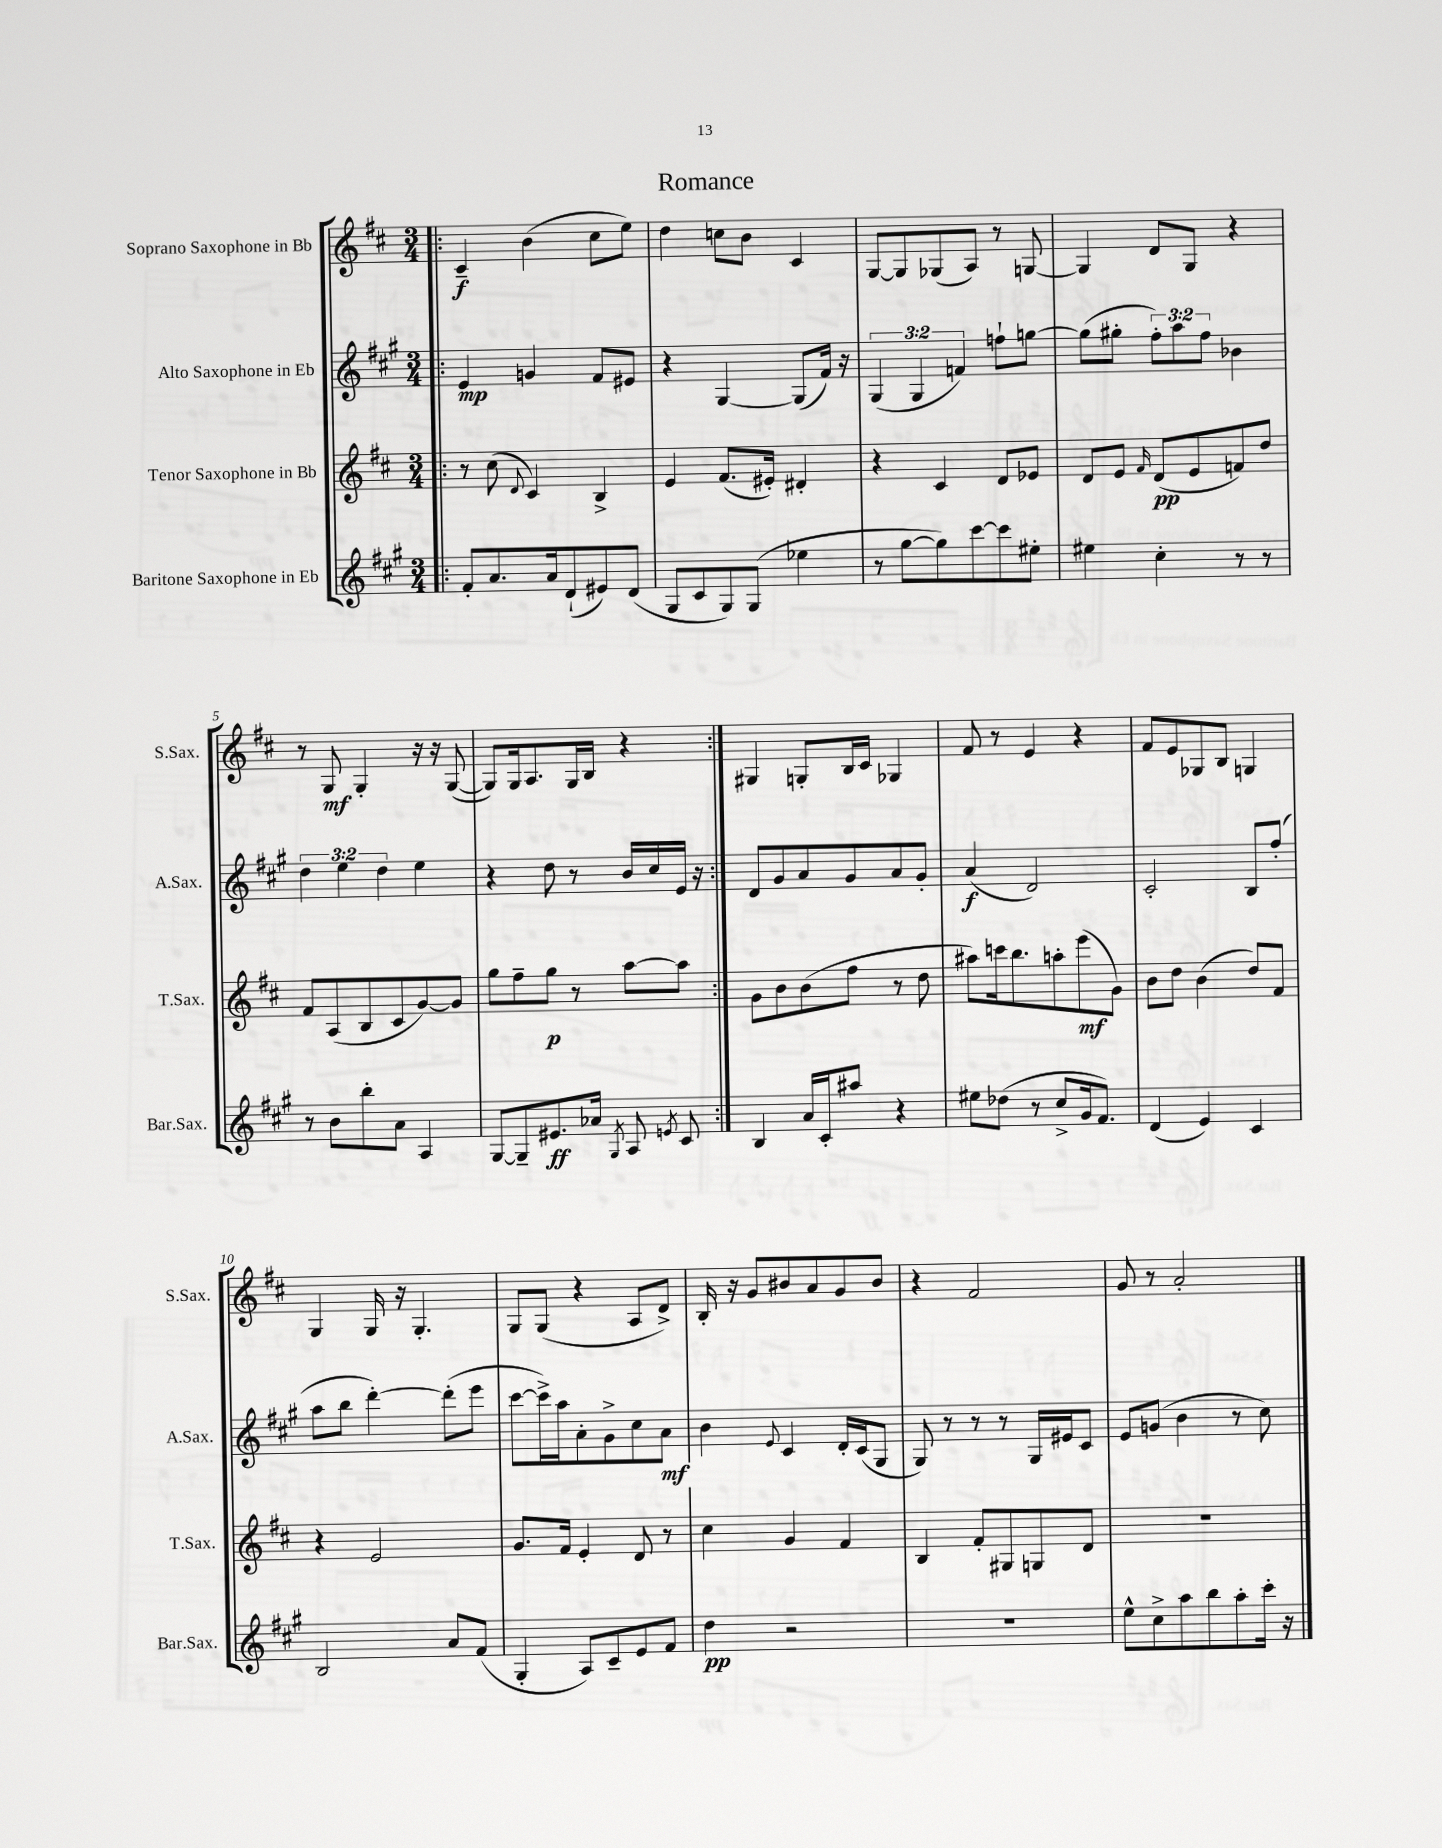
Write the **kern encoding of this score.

**kern	**kern	**kern	**kern
*staff4	*staff3	*staff2	*staff1
*clefG2	*clefG2	*clefG2	*clefG2
*k[f#c#g#]	*k[f#c#]	*k[f#c#g#]	*k[f#c#]
*M3/4	*M3/4	*M3/4	*M3/4
=!|:	=!|:	=!|:	=!|:
8f#'	8r	4e	4c#~
8.a	(8cc#	.	.
.	8qqd	.	.
.	4c#)	4g	(4b
16a	.	.	.
(8d`	.	.	.
8e#)	4B^	8f#	8cc#
(8d	.	8e#	8ee)
=	=	=	=
8G#	4e	4r	4dd
8c#	.	.	.
8G#)	(8.f#	[4G#	8cc
(8G#	.	.	8b
.	16e#')	.	.
4ee-	4d#'	(8G#]	4c#
.	.	16f#)	.
.	.	16r	.
=	=	=	=
8r	4r	(6G#	[8G
[8gg#	.	.	8G]
.	.	6G#	.
8gg#])	4c#	.	(8G-
.	.	6f)	.
[8ccc#	.	.	8A)
8ccc#]	8d	8ff`	8r
8ee#'	8e-	[8gg	[8G
=	=	=	=
4ee#	8d	(8gg]	4G]
.	8e	8gg#'	.
.	16qqf#	.	.
4cc#'	(8d	12ff#')	8d
.	.	12aa	.
.	8e	.	8G
.	.	12ff#	.
8r	8f)	4b-	4r
8r	8dd	.	.
=	=	=	=
8r	8f#	6dd	8r
8b	(8A	.	8G
.	.	6ee	.
8bb'	8B	.	4G'
.	.	6dd	.
8a	8c#	.	.
4A	[8g)	4ee	16r
.	.	.	16r
.	8g]	.	([8G
=	=	=	=
[8G#	8gg	4r	8G])
8G#~]	8ff#~	.	16G
.	.	.	8.A
8.e#	8gg	8dd	.
.	8r	8r	16G
16a-	.	.	16B
8qG#	.	.	.
8A	[8aa	16b	4r
.	.	16cc#	.
8qe	.	.	.
8c#	8aa]	16e	.
.	.	16r	.
=:|!	=:|!	=:|!	=:|!
4B	8g	8d	4G#
.	8b	8g#	.
16a	(8b	8a	8G'
16c#'	.	.	.
8aa#	8ff#	8g#	16B
.	.	.	16c#
4r	8r	8a	4G-
.	8dd	8g#'	.
=	=	=	=
8ee#	8aa#)	(4a	8f#
(8dd-	16ccc	.	8r
.	8.bb	.	.
8r	.	2d)	4e
8cc#^	8aa'	.	.
16g#	(8eee	.	4r
8.f#)	.	.	.
.	8g)	.	.
=	=	=	=
(4d	8b	2c#'	8f#
.	8dd	.	8e
4e)	(4b	.	8G-
.	.	.	8B
4c#	8dd)	8B	4G
.	8f#	(8ff#'	.
=	=	=	=
2B	4r	8aa	4G
.	.	8bb	.
.	2e	[4ddd')	16G
.	.	.	16r
.	.	.	4.G'
8a	.	(8ddd']	.
(8f#	.	8eee	.
=	=	=	=
4G#'	8.g	[8ccc#	8G
.	.	16ccc#^])	(8G
.	16f#	16aa	.
8A)	4e'	8a'	4r
8c#~	.	8g#^	.
8e	8d	8cc#	8A
8f#	8r	8a	8d^)
=	=	=	=
4dd	4cc#	4b	16B'
.	.	.	16r
.	.	.	8g
.	.	8qqe	.
2r	4g	4c#	8b#
.	.	.	8a
.	4f#	16d'	8g
.	.	(16c#	.
.	.	8G#	8b#
=	=	=	=
2.r	4B	8G#)	4r
.	.	8r	.
.	8f#'	8r	2f#
.	8G#	8r	.
.	8G	16G#	.
.	.	16e#	.
.	8d	8c#	.
=	=	=	=
8ee^^	2.r	8e	8g
8cc#^	.	(8g	8r
8aa	.	4b	2a'
8bb	.	.	.
8aa'	.	8r	.
16ccc#'	.	8cc#)	.
16r	.	.	.
==	==	==	==
*-	*-	*-	*-
